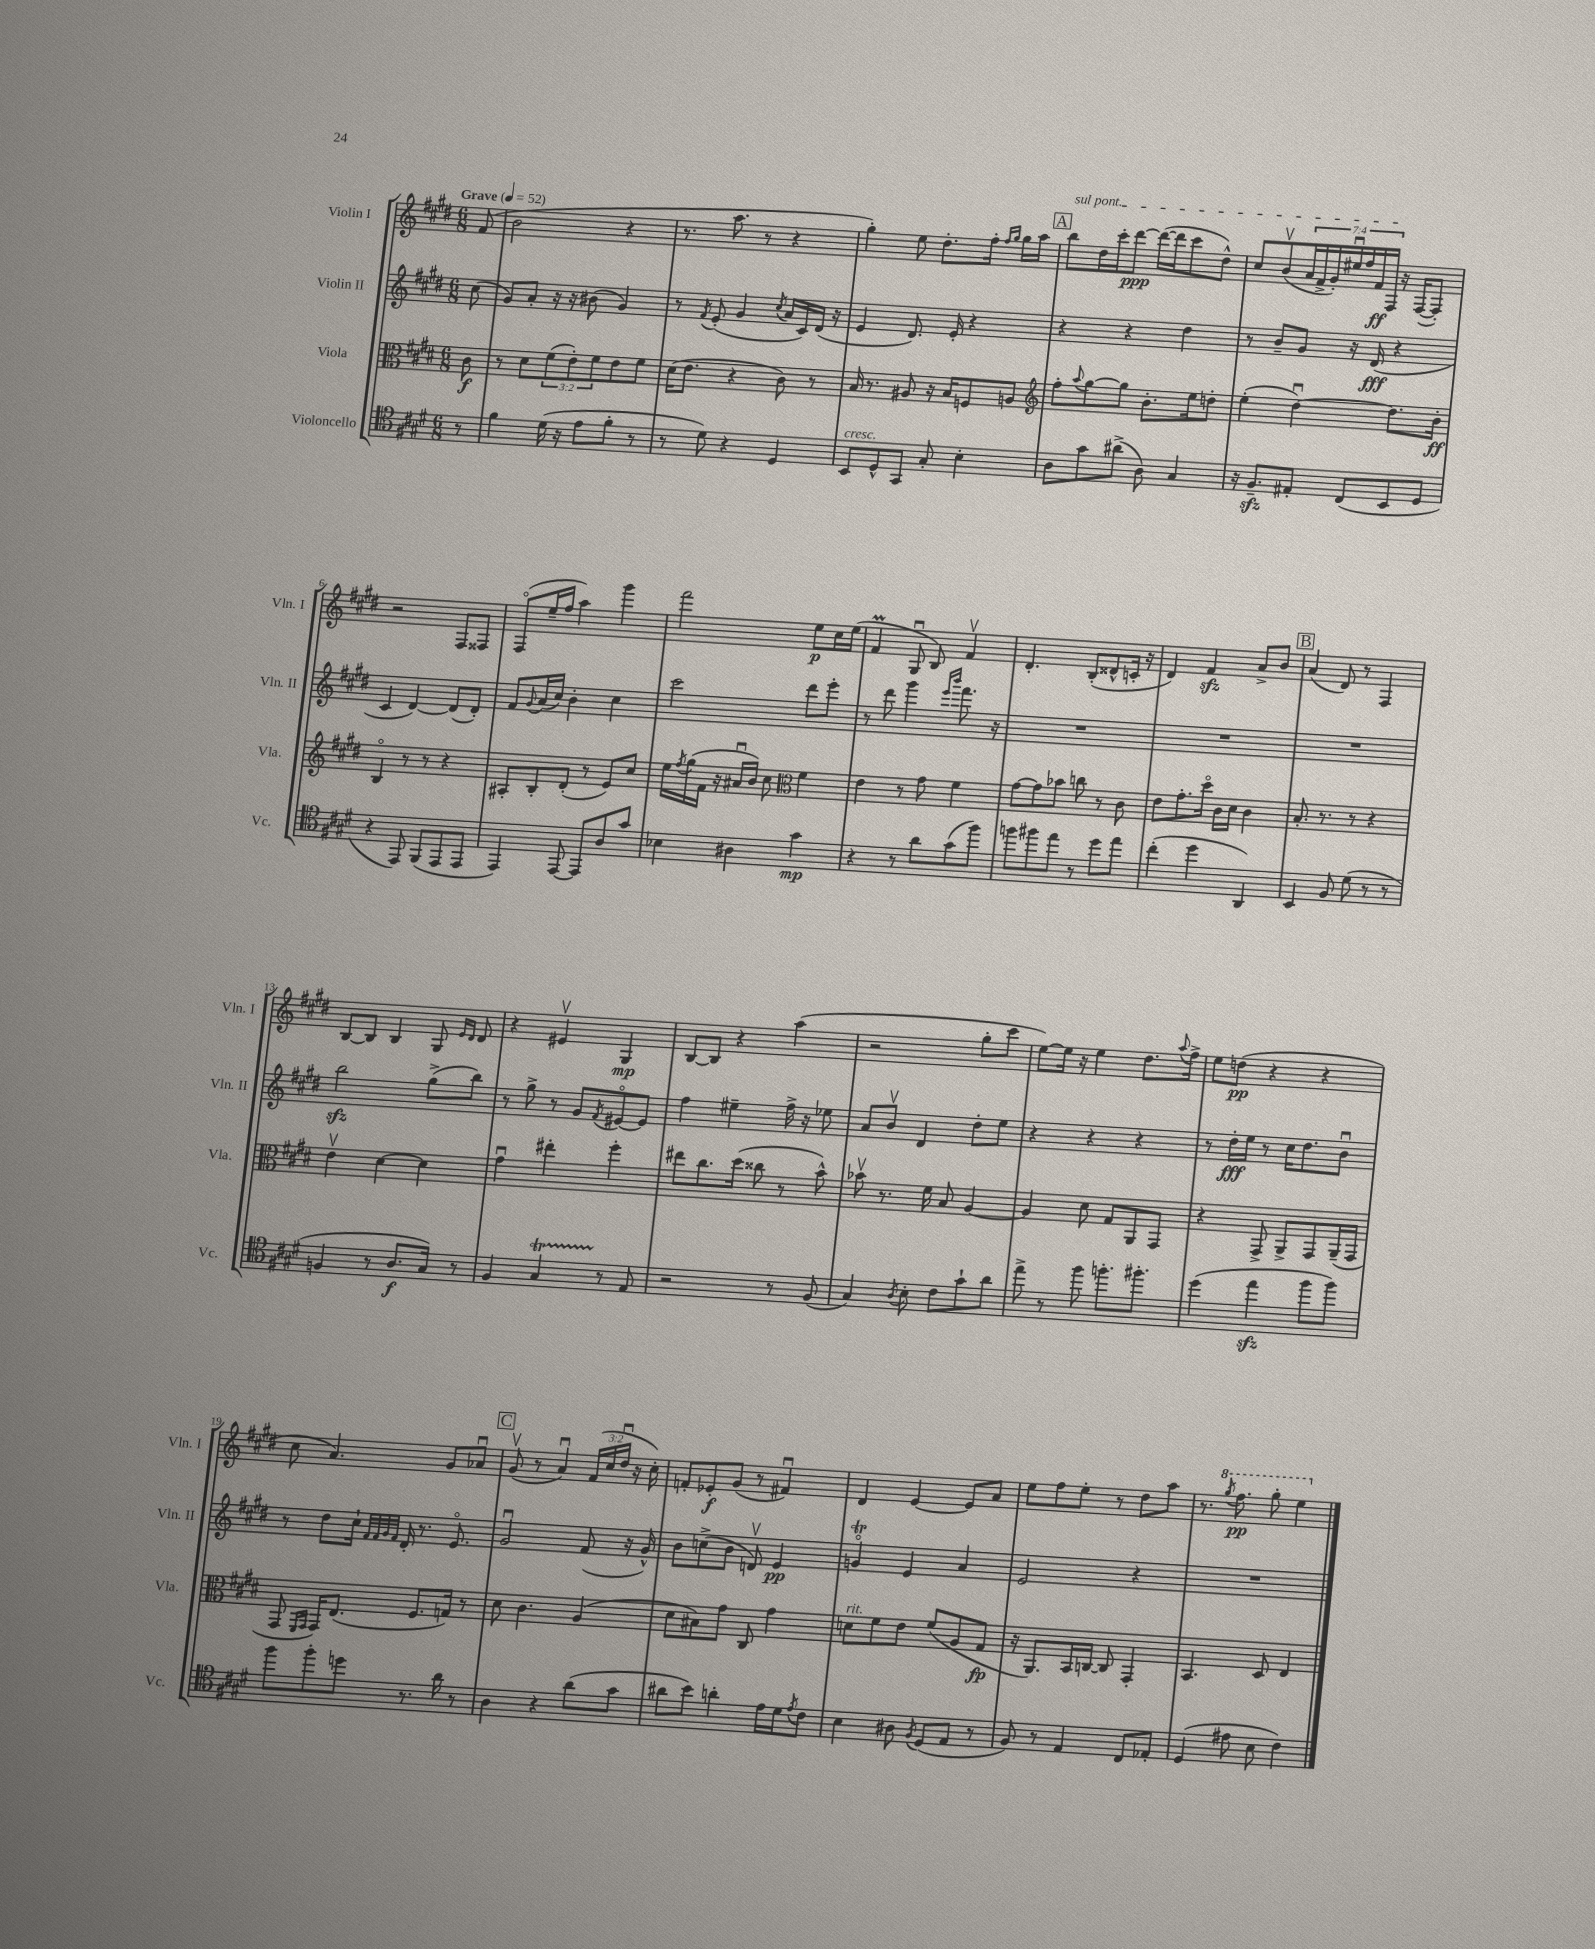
<<
\new StaffGroup <<
\new Staff = "s0" \with { instrumentName = "Violin I" shortInstrumentName = "Vln. I" } {
    \clef treble \key e \major \numericTimeSignature \time 6/8 \override Staff.TupletNumber.text = #tuplet-number::calc-fraction-text \partial 8 \tempo "Grave" 4 = 52
    fis'8( |
    b'2 r4 |
    r8. a''8. r8 r4 |
    gis''4-.) e''8 dis''8.-. fis''16-. \grace { fis''16 gis''16 } gis''16 a''16 |
    \mark \markup { \box "A" } \once \override TextSpanner.bound-details.left.text = \markup { \italic "sul pont." } b''8\startTextSpan dis''16 cis'''16-. dis'''8~\ppp dis'''16~( dis'''16 cis'''8 dis''8-^) |
    cis''8 b'8\upbow( \tuplet 7/4 { a'16 fis'16-> gis'16-.) eis''16\downbow fis''16 fis'16\ff fis16\stopTextSpan } r16 fis16~( fis8-.) |
    r2 fis8 fisis8 |
    fis8\flageolet( e''16-- fis''16 a''4) gis'''4 |
    fis'''2 e''8\p cis''16 e''16( |
    fis'4\prall gis8\downbow b8) fis'4\upbow |
    dis'4.-. b8-.( disis'8-^ c'16-. r16 |
    dis'4) fis'4\sfz a'8-> b'8 |
    \mark \markup { \box "B" } a'4( dis'8) r8 fis4 |
    b8~ b8 b4 gis8 \grace { e'16 dis'16 } dis'8 |
    r4 eis'4\upbow gis4\mp |
    b8~ b8 r4 a''4( |
    r2 gis''8-. cis'''8 |
    e''8~) e''16 r16 e''4 dis''8. \appoggiatura { a''8 } fis''16-> |
    e''8 d''8\pp( r4 r4 |
    cis''8 a'4.) gis'8 aes'8\downbow |
    \mark \markup { \box "C" } gis'8\upbow( r8 a'4\downbow) \tuplet 3/2 { fis'16( cis''16 dis''16\downbow } r16 cis''16-.) |
    f'8-. ees'8-.\f gis'8( r8 fis'4\downbow) |
    dis'4 e'4~ e'8 a'8 |
    e''8 fis''8 e''8-. r8 dis''8 a''8 |
    r8. \ottava #1 \acciaccatura { gis'''8 } fis'''8.\pp gis'''8-. e'''4 \ottava #0 \bar "|." |
}
\new Staff = "s1" \with { instrumentName = "Violin II" shortInstrumentName = "Vln. II" } {
    \clef treble \key e \major \numericTimeSignature \time 6/8 \partial 8
    cis''8( |
    gis'8) a'8-. r16 r16 bis'8( gis'4) |
    r8 \acciaccatura { fis'8 } e'8-.( gis'4 \acciaccatura { cis''8 } a'16 cis'16) dis'16( r16 |
    e'4 dis'8.) e'16-. r4 |
    \mark \markup { \box "A" } r4 r4 dis''4 |
    r8 b'8-- gis'8 r16 dis'16\fff( r4 |
    cis'4 dis'4~) dis'8( dis'8-.) |
    fis'8 \appoggiatura { gis'8 } a'16( cis''16) b'4-. cis''4 |
    cis'''2 dis'''8 e'''8-. |
    r8 dis'''8 gis'''4 \grace { e'''16 b'''16 } fis'''8. r16 |
    R2. |
    R2. |
    \mark \markup { \box "B" } R2. |
    b''2\sfz gis''8->( b''8) |
    r8 gis''8-> r8 gis'8 \acciaccatura { fis'8 } eis'8~\flageolet eis'8 |
    fis''4 eis''4-- fis''16-> r16 ees''8 |
    a'8 b'8\upbow dis'4 dis''8-. e''8 |
    r4 r4 r4 |
    r8 dis''16-.\fff e''16 r8 cis''16 dis''8. b'8\downbow |
    r8 dis''8 cis''16-! \grace { fis'32 fis'32 gis'32 fis'32 } dis'16-. r8. e'8.\flageolet |
    \mark \markup { \box "C" } gis'2\downbow fis'8( r16 gis'16-^) |
    b'8 c''8->( b'8 d'8\upbow) e'4\pp |
    g'4\flageolet\trill e'4 a'4 |
    e'2 r4 |
    R2. \bar "|." |
}
\new Staff = "s2" \with { instrumentName = "Viola" shortInstrumentName = "Vla." } {
    \clef alto \key e \major \numericTimeSignature \time 6/8 \override Staff.TupletNumber.text = #tuplet-number::calc-fraction-text \partial 8
    cis'8\f |
    r8 dis'8 \tuplet 3/2 { fis'8( e'8-.) fis'8 } e'8 fis'8 |
    dis'16( e'8. r4 cis'8) r8 |
    b16 r8. ais8 r16 b16 f8 a8 |
    \mark \markup { \box "A" } \clef treble fis''8-. \appoggiatura { a''8 } gis''8~ gis''8 b'8.-. e''16 d''8-. |
    e''4-.( dis''4~\downbow) dis''8. b'16-.\ff |
    b4\flageolet r8 r8 r4 |
    ais8-. b8-. dis'8-.( r8 e'8) cis''8 |
    e''16 \acciaccatura { fis''8 } gis''16( fis'16 r16 ais'16\downbow b'16) cis''8 \clef alto fis'4 |
    e'4 r8 gis'8 fis'4 |
    gis'8~ gis'8 bes'8 c''8 r8 cis'8 |
    e'8 gis'8.-. dis''16\flageolet cis'16 dis'16 cis'4 |
    \mark \markup { \box "B" } b8.-. r8. r8 r4 |
    e'4\upbow dis'4~ dis'4 |
    gis'4\downbow eis''4-. fis''4-. |
    eis''8 cis''8. dis''16( cisis''8 r8 b'8-^) |
    bes'8\upbow r8. fis'16 b8 a4~ |
    a4 dis'8 gis8 a,8 gis,8 |
    r4 gis,8-> a,8-> gis,8 a,16--( gis,16 |
    gis,8 \grace { fis,16 gis,16 } gis,16) e8.( fis8. g16) r8 |
    \mark \markup { \box "C" } dis'8 cis'4. a4( |
    dis'8 bis8) gis'8 cis8 gis'4 |
    d'8^\markup { \italic "rit." } fis'8 e'8 fis'8( a8 gis8\fp |
    r16 a,8.) b,16 c16~ c8 gis,4-. |
    b,4. dis8 e4 \bar "|." |
}
\new Staff = "s3" \with { instrumentName = "Violoncello" shortInstrumentName = "Vc." } {
    \clef tenor \key e \major \numericTimeSignature \time 6/8 \partial 8
    r8 |
    fis'4 dis'16( r16 e'8 fis'8-. r8 |
    r8 dis'8) r4 dis4 |
    b,8^\markup { \italic "cresc." } dis8-^ gis,8 gis8-. b4-. |
    \mark \markup { \box "A" } a8 gis'8 ais'8->( a8) gis4 |
    r16 fis8.--\sfz eis8-. cis8( b,8 dis8 |
    r4 e,8) fis,8( e,8 e,8 |
    e,4) e,8~ e,8 a8 gis'8 |
    bes4 ais4 gis'4\mp |
    r4 r8 a'8 gis'8( fis''8) |
    f''8 fis''8 e''8 r8 dis''8 e''8 |
    cis''4-.( dis''4 a,4) |
    \mark \markup { \box "B" } b,4 fis8 dis'8( r8 r8 |
    f4 r8 a8.\f gis16) r8 |
    fis4 gis4\startTrillSpan r8\stopTrillSpan e8 |
    r2 r8 fis8( |
    gis4) \acciaccatura { a8 } b8-. cis'8 gis'8-! a'8 |
    e''8-> r8 fis''8 f''8.-. fis''8.-. |
    dis''4( e''4\sfz fis''8 fis''8) |
    fis''8 fis''8-. d''8 r8. a'16 r8 |
    \mark \markup { \box "C" } a4 r4 a'8( gis'8 |
    ais'8 b'8) a'4-. e'16 dis'16 \acciaccatura { e'8 } cis'8 |
    b4 ais8 \acciaccatura { fis8 } dis8( e8 r8 |
    fis8) r8 e4 cis8 ees8-. |
    dis4( eis'8 b8 cis'4) \bar "|." |
}
>>
>>
